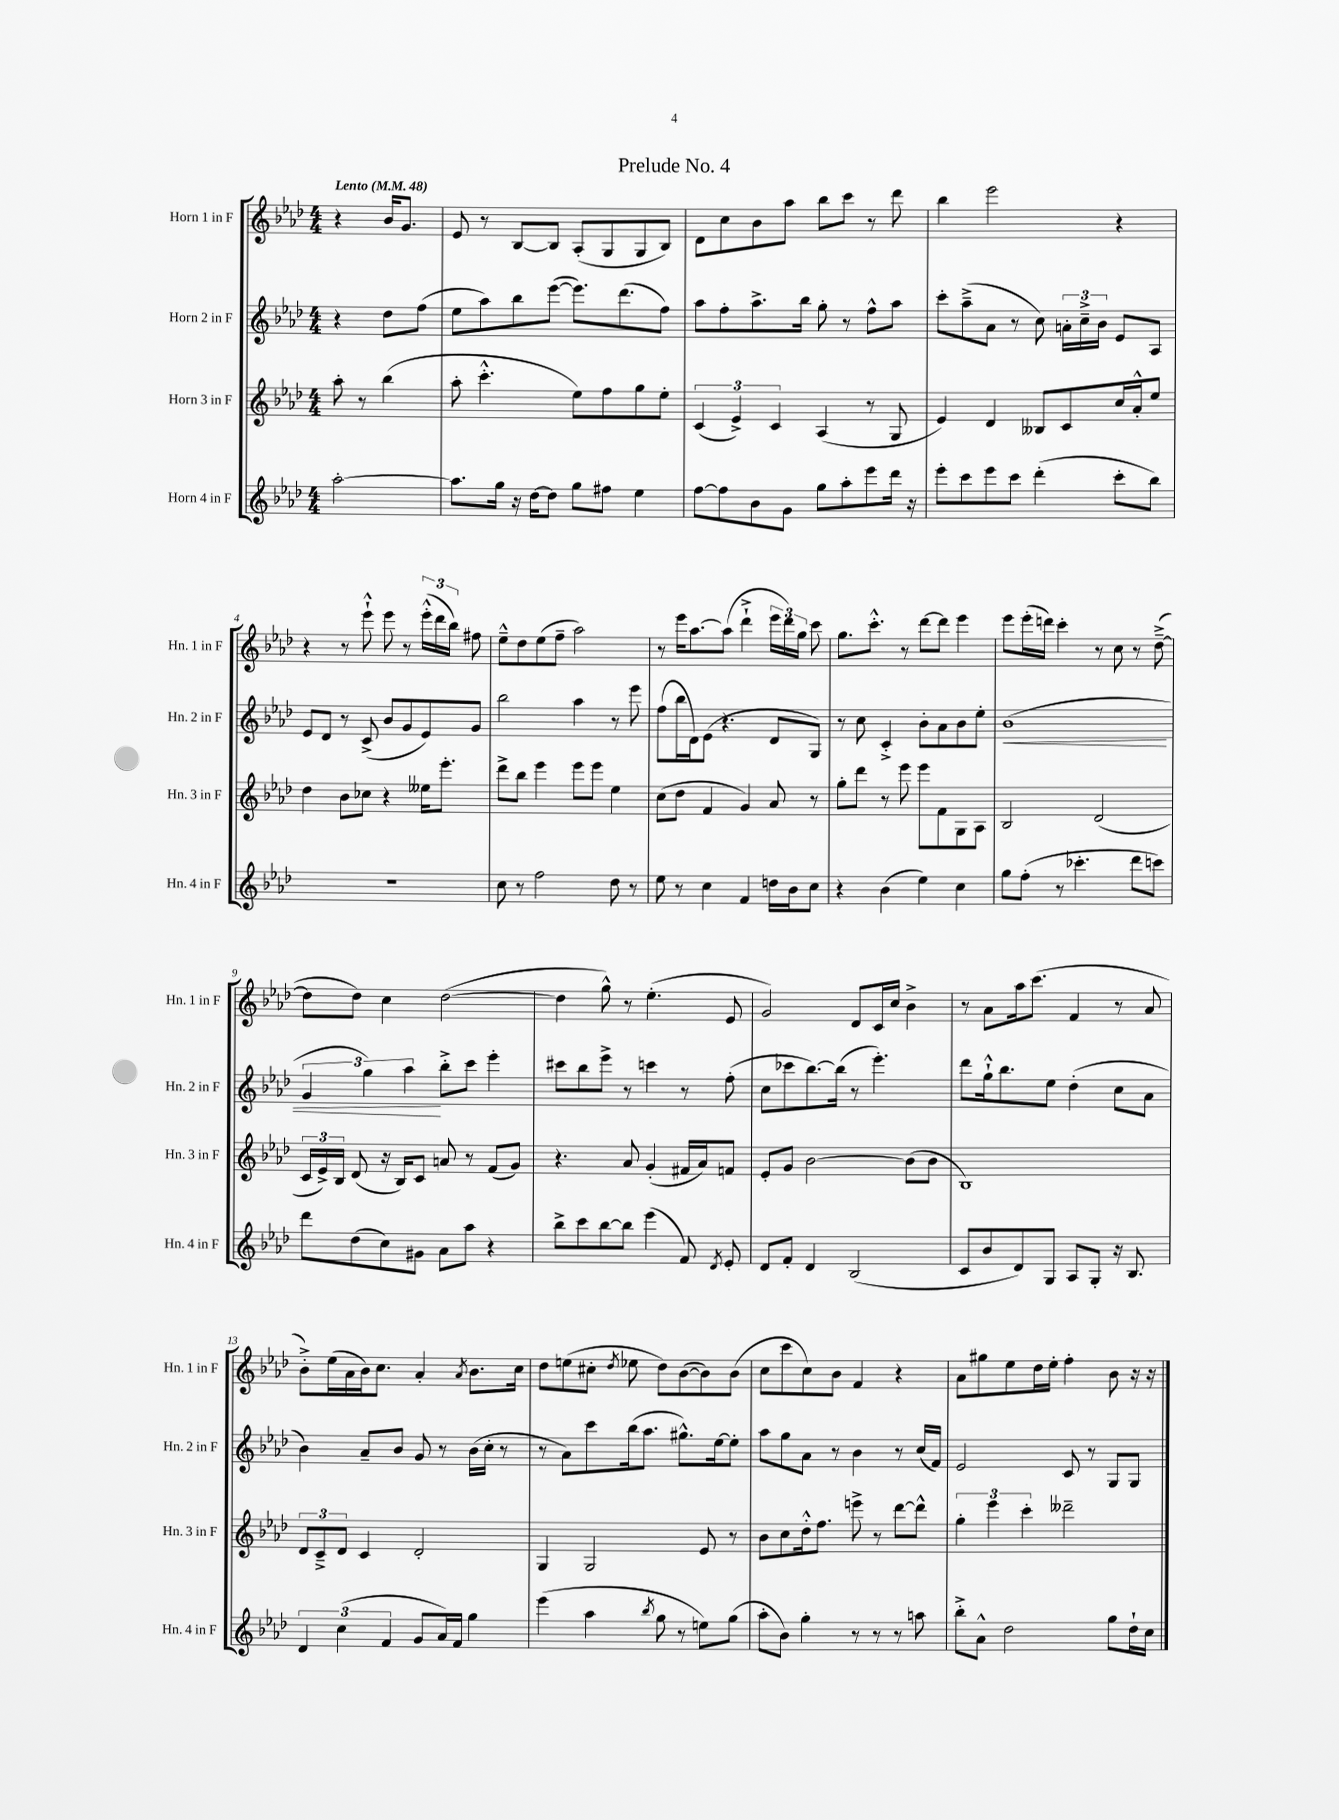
\header { title = "Prelude No. 4" }
<<
\new StaffGroup <<
\new Staff = "s0" \with { instrumentName = "Horn 1 in F" shortInstrumentName = "Hn. 1 in F" } {
    \clef treble \key aes \major \numericTimeSignature \time 4/4 \partial 2 \tempo "Lento" 4 = 48
    \autoBeamOff r4 bes'16[ g'8.] |
    ees'8 r8 bes8[~ bes8] aes8[-.( g8 g8 bes8]) |
    des'8[ c''8 bes'8 aes''8] bes''8[ c'''8] r8 des'''8 |
    bes''4 ees'''2 r4 |
    r4 r8 ees'''8-!-^ ees'''8 r8 \tuplet 3/2 { ees'''16[-.-^( des'''16 bes''16]) } fis''8 |
    ees''8[---^ des''8 ees''8( f''8]-- aes''2) |
    r8 ees'''16[ aes''8.~ aes''8]( des'''4-!-> \tuplet 3/2 { ees'''16[ des'''16) g''16] } c'''8 |
    g''8.[ c'''8.]-.-^ r8 des'''8[~ des'''8] ees'''4 |
    ees'''8[ ees'''16-.( d'''16]) c'''4-. r8 c''8 r8 des''8~--->( |
    des''8[ des''8]) c''4 des''2~( |
    des''4 g''8-^) r8 ees''4.-.( ees'8 |
    g'2) des'8[ c'16 c''16] bes'4-> |
    r8 aes'8[ aes''16 c'''8.]( f'4 r8 aes'8 |
    bes'8[-.->) ees''16( aes'16 bes'16) c''8.] aes'4-. \acciaccatura { aes'8 } bes'8.[ c''16] |
    des''8[ e''8( cis''8]-. \acciaccatura { des''8 } ees''8 des''8[) bes'8~( bes'8) bes'8]( |
    c''8[ c'''8 c''8) bes'8] f'4 r4 |
    aes'8[ gis''8 ees''8 des''16 ees''16]-. f''4-. bes'8 r16 r16 \bar "|." |
}
\new Staff = "s1" \with { instrumentName = "Horn 2 in F" shortInstrumentName = "Hn. 2 in F" } {
    \clef treble \key aes \major \numericTimeSignature \time 4/4 \partial 2
    \autoBeamOff r4 des''8[ f''8]( |
    ees''8[ aes''8) bes''8 ees'''8]~( ees'''8.[) des'''8.( f''8]) |
    aes''8[ f''8-. aes''8.-> bes''16] g''8-. r8 f''8[-^ aes''8] |
    c'''8[-. aes''8--->( aes'8] r8 c''8) \tuplet 3/2 { a'16[-. c''16---> bes'16] } ees'8[ aes8] |
    ees'8[ des'8] r8 c'8->( bes'8[ g'8 ees'8) g'8] |
    bes''2 aes''4 r8 ees'''8 |
    f''8[( bes''16 des'16) ees'8]( r4. des'8[ g8]) |
    r8 c''8 c'4-.-> bes'8[-. aes'8 bes'8 ees''8]-. |
    bes'1\<( |
    \tuplet 3/2 { g'4 g''4) aes''4\! } bes''8[-.-> c'''8] ees'''4-. |
    cis'''8[ bes''8 ees'''8]-> r8 c'''4 r8 f''8-.( |
    c''8[ ces'''8 bes''8.~) bes''16]( r8 ees'''4.-.) |
    des'''8[ g''16-!-^ bes''8. ees''8] des''4-.( c''8[ aes'8] |
    bes'4) aes'8[-- bes'8] g'8 r8 bes'16[( c''16]-. r8 |
    r8 aes'8[) c'''8 bes''16( aes''8.] gis''8.[-^) ees''16~ ees''8]-. |
    aes''8[ g''8 aes'8] r8 bes'4 r8 c''16[( f'16]) |
    ees'2 c'8 r8 g8[ g8] \bar "|." |
}
\new Staff = "s2" \with { instrumentName = "Horn 3 in F" shortInstrumentName = "Hn. 3 in F" } {
    \clef treble \key aes \major \numericTimeSignature \time 4/4 \partial 2
    \autoBeamOff aes''8-. r8 bes''4( |
    aes''8-. c'''4.-.-^ ees''8[) f''8 g''8 ees''8]-. |
    \tuplet 3/2 { c'4( ees'4->) c'4 } aes4( r8 g8 |
    ees'4) des'4 beses8[ c'8 c''16 aes'16-.-^ ees''8] |
    des''4 bes'8[ ces''8] r4 eeses''16[ ees'''8.]-. |
    des'''8[-> bes''8] ees'''4 ees'''8[ ees'''8] ees''4 |
    c''8[( des''8] f'4 g'4) aes'8 r8 |
    g''8[-. des'''8] r8 ees'''8 ees'''8[ f'8 g8 aes8] |
    bes2 des'2( |
    \tuplet 3/2 { c'16[ ees'16->) bes16] } des'8( r16 bes16[) c'8] a'8 r8 f'8[( g'8]) |
    r4. aes'8 g'4-.( fis'16[ aes'16) f'8] |
    ees'8[-. g'8] bes'2~ bes'8[( bes'8] |
    bes1) |
    \tuplet 3/2 { des'8[ c'8---> des'8] } c'4 des'2-. |
    g4 g2 ees'8 r8 |
    bes'8[ c''8 des''16-.-^ f''8.] e'''8-> r8 des'''8[~ des'''8]-^ |
    \tuplet 3/2 { g''4-. ees'''4 c'''4-. } deses'''2-- \bar "|." |
}
\new Staff = "s3" \with { instrumentName = "Horn 4 in F" shortInstrumentName = "Hn. 4 in F" } {
    \clef treble \key aes \major \numericTimeSignature \time 4/4 \partial 2
    \autoBeamOff aes''2~-. |
    aes''8.[ g''16] r16 des''16[~ des''8] g''8[ fis''8] ees''4 |
    f''8[~ f''8 bes'8 g'8] g''8[ aes''8-. ees'''8 des'''16] r16 |
    ees'''8[-. c'''8 ees'''8 c'''8] des'''4-.( c'''8[-. bes''8]) |
    R1 |
    c''8 r8 f''2 des''8 r8 |
    ees''8 r8 c''4 f'4 d''16[ bes'16 c''8] |
    r4 bes'4( ees''4) c''4 |
    g''8[ f''8]-.( r8 ces'''4.-. des'''8[ c'''8]) |
    des'''8[ des''8( c''8) gis'8] aes'8[ aes''8] r4 |
    bes''8[-> c'''8 bes''8~ bes''8] ees'''4( f'8) \acciaccatura { des'8 } ees'8-. |
    des'8[ f'8]-. des'4 bes2( |
    c'8[ bes'8 des'8) g8] aes8[ g8]-. r16 bes8. |
    \tuplet 3/2 { des'4 c''4( f'4 } g'8[ aes'16) f'16] g''4 |
    ees'''4( aes''4 \acciaccatura { bes''8 } g''8 r8 e''8[) g''8]( |
    aes''8[-. bes'8]) g''4-. r8 r8 r8 a''8 |
    bes''8[-.-> aes'8]-^ des''2 g''8[ des''16-! c''16] \bar "|." |
}
>>
>>
